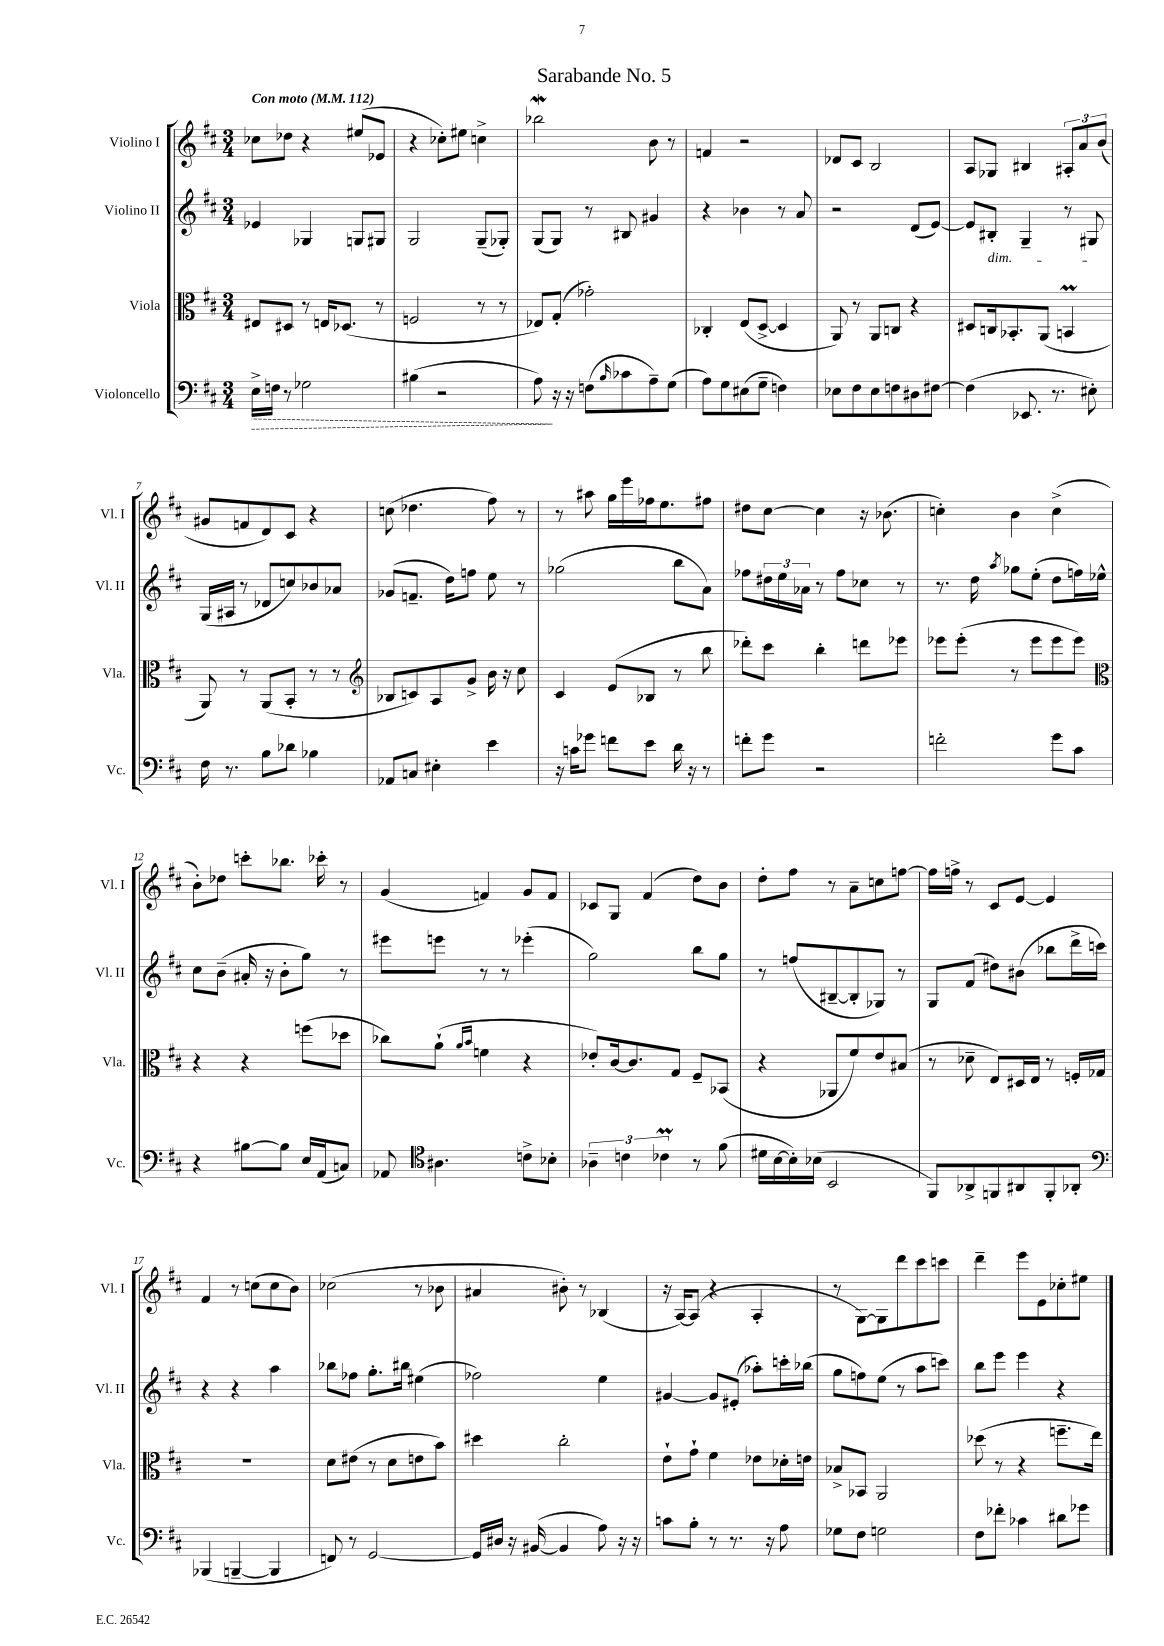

**kern	**dynam	**kern	**kern	**kern
*part4	*part4	*part3	*part2	*part1
*staff4	*staff4	*staff3	*staff2	*staff1
*I"Violoncello	*	*I"Viola	*I"Violino II	*I"Violino I
*I'Vc.	*	*I'Vla.	*I'Vl. II	*I'Vl. I
*clefF4	*	*clefC3	*clefG2	*clefG2
*k[f#c#]	*	*k[f#c#]	*k[f#c#]	*k[f#c#]
*M3/4	*	*M3/4	*M3/4	*M3/4
*MM112	*	*MM112	*MM112	*MM112
=1	=1	=1	=1	=1
!	!	!	!	!LO:TX:a:B:t=Con moto
!	!LO:HP:b	!	!	!
16E^\LL	>	8E#X/L	4e-X/	8cc-X\L
16Fn\JJ	.	.	.	.
8r	.	8D#X/J	.	8dd-X\J
2G-X\	.	8r	4G-X/	4r
.	.	16En/KL	.	.
.	.	(8.D-X/J	.	.
.	.	.	8Gn/L	(8ee#X/L
.	.	8r	8G#X/J	8e-X/J
=2	=2	=2	=2	=2
(4B#X\	.	2Fn/	2G/	4r
2r	.	.	.	8cc-X'\L)
.	.	.	.	8ee#X\J
.	.	8r	(8G~/L	4ccn^\
.	.	8r	8G-X'/J)	.
=3	=3	=3	=3	=3
8A\)	.	8E-X/L)	(8G/L	2bb-Xw\
16r	]	(8G'/J	8G/J)	.
16r	.	.	.	.
(8Fn\L	.	2g-X'\)	8r	.
16qqB/	.	.	.	.
8c-X\	.	.	8B#X/	.
8A~\)	.	.	4g#X/	8b\
(8G\J	.	.	.	8r
=4	=4	=4	=4	=4
8A\L)	.	4C-X'/	4r	4fn/
8G\	.	.	.	.
(8E#X\	.	(8E/L	4b-X\	2r
8G~\J	.	[8D^/J	.	.
4Fn\)	.	4D/]	8r	.
.	.	.	8a/	.
=5	=5	=5	=5	=5
8E-X\L	.	8AA/)	2r	8d-X/L
8F#\	.	8r	.	8c#/J
8E-\	.	8AA/L	.	2B/
8Fn\	.	8Cn/J	.	.
8D#X\	.	4r	(8d/L	.
[8F#X\J	.	.	[8e/J)	.
=6	=6	=6	=6	=6
(4F#\]	.	8D#X/L	8e/L]	8A/L
!	!	!	!LO:TX:b:i:t=dim.	!
.	.	16Cn/k	8B#X'/J	8G-X/J
.	.	8.BB-X'/	.	.
8.EE-X/	.	.	4G~/	4B#X/
.	.	(8AA/J	.	.
8.r	.	.	.	.
.	.	4BBnM/	8r	12A#X'/L
.	.	.	.	12a/
8E#X'\)	.	.	8G#X/	.
.	.	.	.	(12b/J
!!LO:LB:g=z
=7	=7	=7	=7	=7
16F#\	.	8AA/)	(16G/LL	8g#X/L
8.r	.	.	16A#X/JJ	.
.	.	8r	8r	8fn/
8B\L	.	(8AA/L	8d-X/L	8d/)
8d-X\J	.	8BB'/J	8ccn/)	8c#/J
4B-X\	.	8r	8b-X/	4r
.	.	8r	8a-X/J	.
=8	=8	=8	=8	=8
*	*	*clefG2	*	*
8AA-X/L	.	8B-X/L	(8g-X/L	(8ccn\
8Cn/J	.	8cn/)	8.fn~/J	4.dd-X\
4E#X'\	.	8A/	.	.
.	.	.	16dd\KL)	.
.	.	8g^/J	8ffn\J	.
4e\	.	16b\	8ee\	8ff#\)
.	.	16r	.	.
.	.	8cc#\	8r	8r
=9	=9	=9	=9	=9
16r	.	4c#/	(2gg-X\	8r
16cn\KL	.	.	.	.
8g-X\J	.	.	.	8aa#X\
8fn\L	.	(8e/L	.	16gg\LL
.	.	.	.	16eee\
8e\J	.	8B-X/J	.	16ff-X\J
.	.	.	.	8.ee\
16d\	.	8r	8bb\L	.
16r	.	.	.	.
8r	.	8bb\	8a\J)	8ff#X\J
=10	=10	=10	=10	=10
8fn'\L	.	8ddd-X'\L)	8ff-X\L	8dd#X\L
8g\J	.	8ccc#\J	24dd#X\L	[8cc#\J
.	.	.	24ee\	.
.	.	.	24a-X\JJ	.
2r	.	4bb'\	8r	4cc#\]
.	.	.	8ff-\L	.
.	.	8dddn\L	8cc-X\J	16r
.	.	.	.	(8.b-X\
.	.	8eee-X\J	8r	.
=11	=11	=11	=11	=11
2fn'\	.	8eee-X\L	8.r	4ccn'\)
.	.	(8eee-'\J	.	.
.	.	.	16dd\	.
.	.	.	8qaa/	.
.	.	8r	8gg-X\L	4b\
.	.	8eee-\L	(8ee'\J	.
8g\L	.	8eee-\	8dd\L	(4cc^\
8c#\J	.	8eee-\J)	16ffn\L)	.
.	.	.	16ee-X^^\JJ	.
!!LO:LB:g=z
=12	=12	=12	=12	=12
*	*	*clefC3	*	*
4r	.	4r	8cc#\L	8b'\L)
.	.	.	(8b~\J	8dd-X\J
[8B#X\L	.	4r	16a#X'/	8cccn'\L
.	.	.	16r	.
8B#\J]	.	.	8b'\L	8.bb-X\J
16E/LL	.	(8ffn\L	8gg\J)	.
(16AA/J	.	.	.	16ccc-X'\
8Cn/J)	.	8dd-X\J	8r	8r
=13	=13	=13	=13	=13
8AA-X/	.	8cc-X\L)	8eee#X\L	(4g/
*clefC4	*	*	*	*
4.A#X\	.	(8a`\J	8eeen\J	.
.	.	16qqa/LL	.	.
.	.	16qqb/JJ	.	.
.	.	4fn\	8r	4fn/)
.	.	.	8r	.
8cn^\L	.	4r	(4eee-X'\	8g/L
8B-X'\J	.	.	.	8f/J
=14	=14	=14	=14	=14
6A-X~\	.	8e-X'/L)	2gg\)	8c-X/L
.	.	[16c#/k	.	8G/J
6cn\	.	.	.	.
.	.	8.c#/]	.	.
.	.	.	.	(4f#/
6c-XM\	.	.	.	.
.	.	8G/J	.	.
8r	.	8F#~/L	8bb\L	8dd\L)
(8f#\	.	(8BB-X/J	8gg\J	8b\J
=15	=15	=15	=15	=15
16d#X\LL	.	4r	8r	8dd'\L
[16B\	.	.	.	.
16B'\])	.	.	(8ffn/L	8ff#\J
(16B-X\JJ	.	.	.	.
2BB/	.	8AA-X/L	[8B#X~/	8r
.	.	8f#/)	8B#'/]	8a~\L
.	.	8e/	8G-X/J)	8ccn\
.	.	(8B#X/J	8r	[8ffn\J
=16	=16	=16	=16	=16
8FF#/L)	.	8r	8G/L	16ff\LL]
.	.	.	.	16ffn^\JJ
8AA-X^/	.	8d-X~\	(8f#/J	8r
8FFn/	.	8E/L)	8dd#X\L)	8c#/L
8AA#X/	.	16D#X/L	(8b#X\J	[8e/J
.	.	16E/JJ	.	.
8FF'/	.	8r	8bb-X\L	4e/]
8AA-X'/J	.	16Fn'/LL	16ddd^\L	.
.	.	16G-X/JJ	16cccn\JJ)	.
!!LO:LB:g=z
=17	=17	=17	=17	=17
*clefF4	*	*	*	*
(4BBB-X/	.	2.r	4r	4f#/
[4BBBn~/	.	.	4r	8r
.	.	.	.	(8ccn\L
4BBB/]	.	.	4aa\	8cc\
.	.	.	.	8b\J)
=18	=18	=18	=18	=18
8FFn/)	.	8d\L	8bb-X\L	(2cc-X\
8r	.	(8e#X\J	8ff-X\J	.
[2GG/	.	8r	8.gg'\L	.
.	.	8d\L	.	.
.	.	.	16bb#X\Jk	.
.	.	8en\	(4ee#X\	8r
.	.	8b\J)	.	8b-X\
=19	=19	=19	=19	=19
16GG/LL]	.	4dd#X\	2ff-X\)	4a#X/
16D#X/JJ	.	.	.	.
16r	.	.	.	.
([16BB#X/	.	.	.	.
4BB#/]	.	2cc#'\	.	8b#X'\)
.	.	.	.	8r
8A\)	.	.	4ee\	(4B-X/
16r	.	.	.	.
16r	.	.	.	.
=20	=20	=20	=20	=20
8cn\L	.	8e`\L	[4g#X/	16r
.	.	.	.	[16A/KL)
8B'\J	.	8g`\J	.	(8A/J]
8r	.	4f#\	8g#/L]	4r
8.r	.	.	(8e#X'/J	.
.	.	8e-X\L	8aa-X'\L)	4A'/
16r	.	.	.	.
8A\	.	16d-X'\L	16cccn'\L	.
.	.	16en\JJ	(16bb-X\JJ	.
=21	=21	=21	=21	=21
8G-X\L	.	8B-X^/L	8gg\L	8r
8F#\J	.	8BB-X/J	8ffn\)	[8G\L)
2Gn\	.	2AA/	(8ee\J	8G\]
.	.	.	8r	8ddd\
.	.	.	8aa\L	8ccc#\
.	.	.	8cccn\J)	8cccn\J
=22	=22	=22	=22	=22
8F#\L	.	(8dd-X\	8bb\L	4ddd~\
8f-X'\J	.	8r	8eee\J	.
4c-X\	.	4r	4eee\	8eee\L
.	.	.	.	8e\
8d#X\L	.	8.ffn~\L	4r	8cc-X'\
8g-X\J	.	.	.	8ee#X\J
.	.	16ee\Jk)	.	.
==	==	==	==	==
*-	*-	*-	*-	*-
